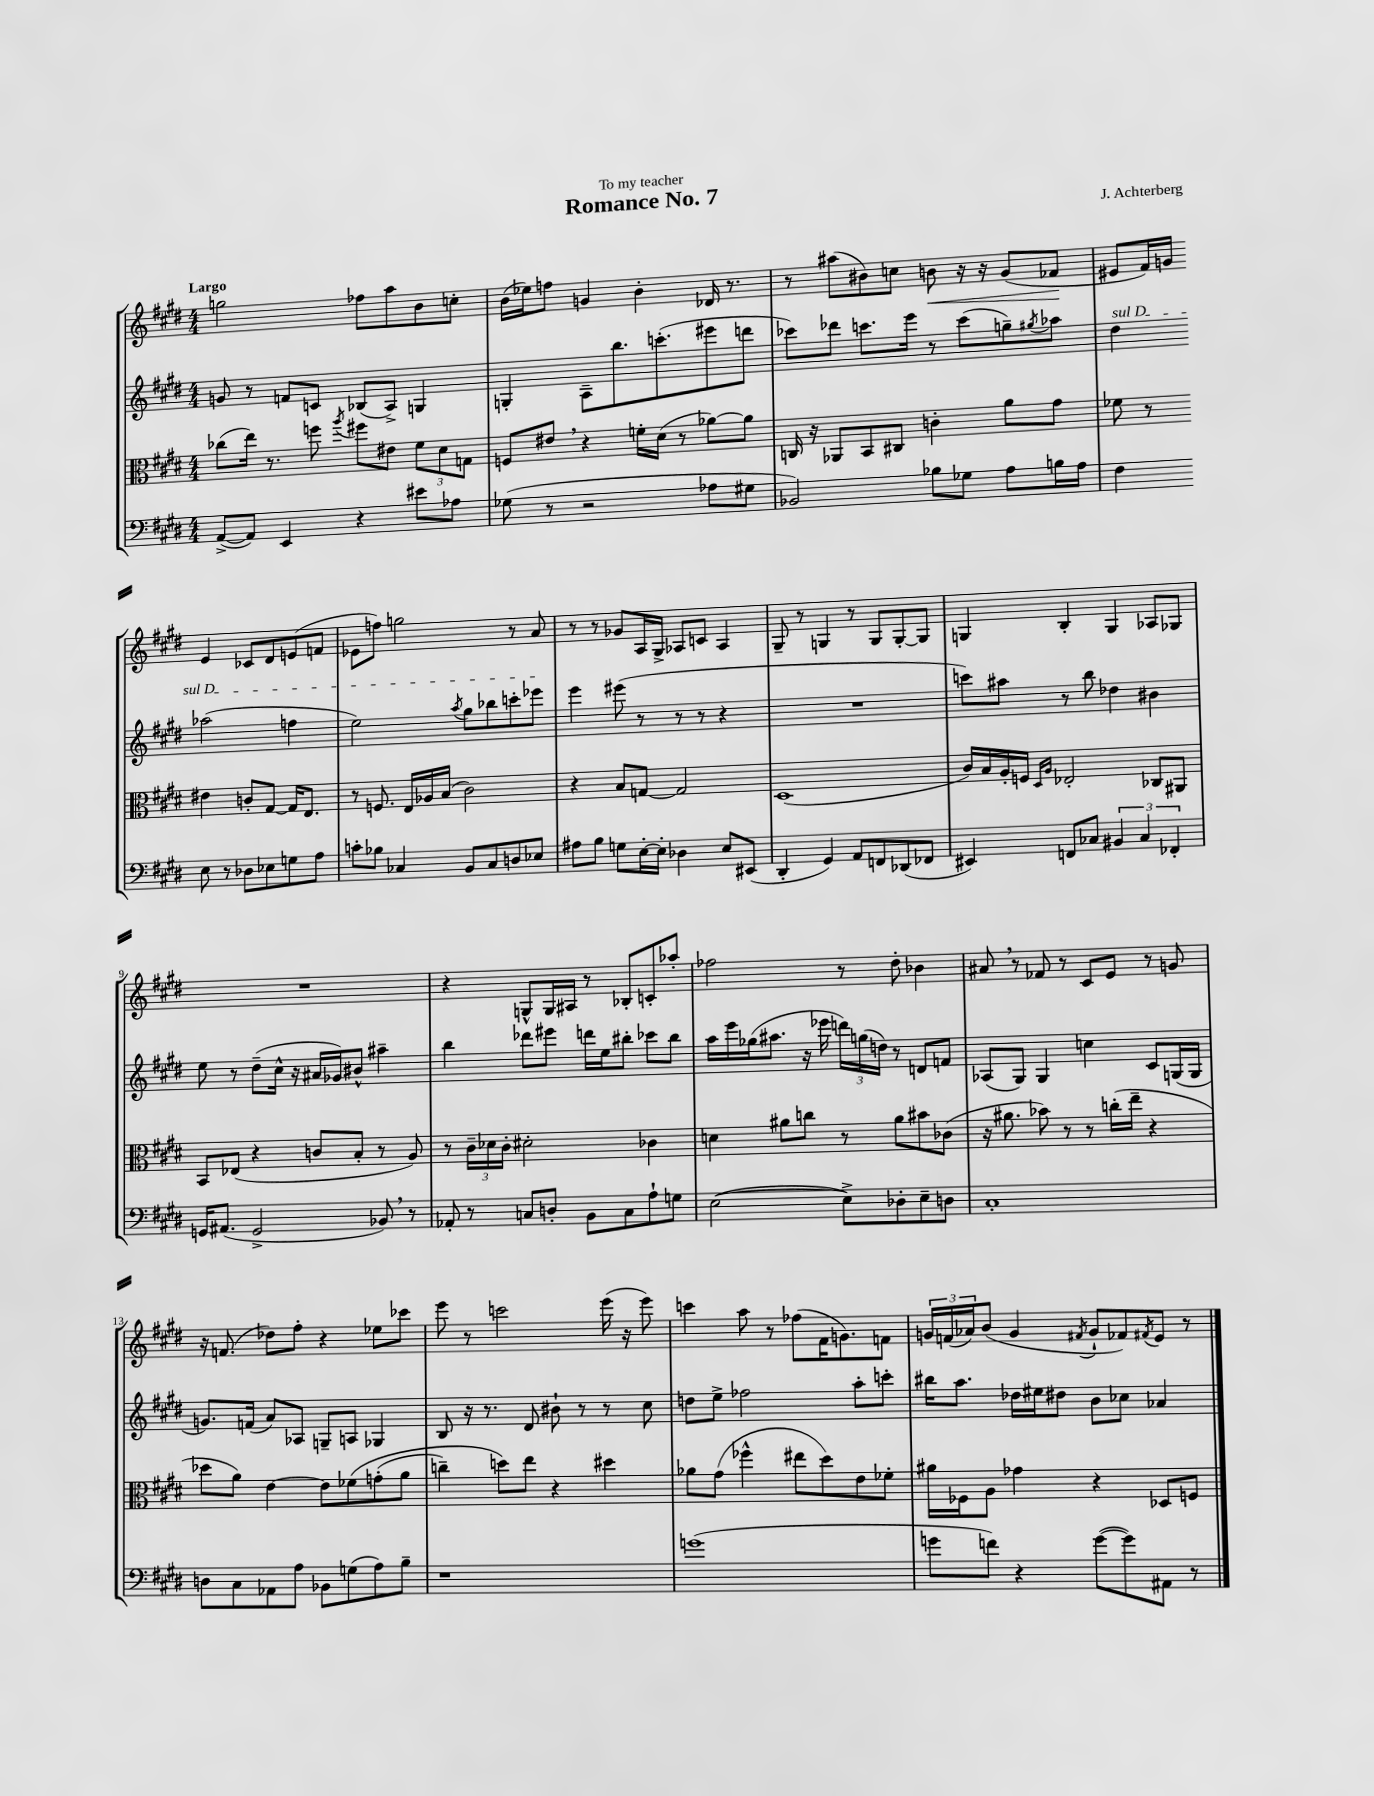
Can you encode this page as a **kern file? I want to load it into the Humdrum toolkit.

**kern	**kern	**kern	**kern
*staff4	*staff3	*staff2	*staff1
*clefF4	*clefC3	*clefG2	*clefG2
*k[f#c#g#d#]	*k[f#c#g#d#]	*k[f#c#g#d#]	*k[f#c#g#d#]
*M4/4	*M4/4	*M4/4	*M4/4
([8AA^	(8cc-	8g	2gg
8AA])	16ee)	8r	.
.	8.r	.	.
4EE	.	8f	.
.	8ff	8c	.
.	8qaa	.	.
4r	8ff#	(8B-	8ff-
.	8e#	8A^)	8aa
8e#	12f#	4G	8b
.	12d#	.	.
8A-	.	.	8cc'
.	12G	.	.
=	=	=	=
(8G-	8F	4G'	(16b
.	.	.	16ee-)
8r	8e#	.	8ff
2r	4r	8A~	4g
.	.	8.bb	.
.	16f'	.	4b'
.	(16d#	(8.ccc'	.
.	8r	.	.
8A-	[8a-)	8eee#	16d-
.	.	.	8.r
8G#	8a-]	8ddd	.
=	=	=	=
2BB-)	16C	8ccc-)	8r
.	16r	.	.
.	8AA-	8ddd-	(8aa#
.	8BB	8.ccc	8b#)
.	8C#	.	8cc
.	.	16eee	.
8B-	4c'	8r	8b
8G-	.	(8ccc	16r
.	.	.	16r
8A	8a	8gg~)	(8g#
.	.	8qgg#	.
16B	8g#	8aa-	8f-
16A	.	.	.
=	=	=	=
4F#	8f-	4dd#	8e#
.	8r	.	16f#)
.	.	.	16g
8E	4e#	(2aa-	4e#
8r	.	.	.
8D-	8c'	.	8c-
8E-	[8G#	.	8d#
8G	16G#]	4ff	(8e
.	8.E	.	.
8A	.	.	8f
=	=	=	=
8c'	8r	2ee)	8e-
8B-	8.F	.	8ff)
4C-	.	.	2gg
.	16E	.	.
.	16A-	.	.
.	(16B	.	.
.	.	8qaa	.
8BB	2c#)	8gg#	.
8C-	.	8bb-	.
8D	.	8ccc'	8r
8E-	.	8eee-	8a
=	=	=	=
8A#	4r	4eee	8r
8B	.	.	8r
8G	8B	(8eee#	8g-
[16E'	[8G	8r	16A
16E']	.	.	16G#^
4D-	2G]	8r	8A-
.	.	8r	8c
8E	.	4r	4A-
(8EE#	.	.	.
=	=	=	=
4DD#'	(1D#	1r	8G#~
.	.	.	8r
4GG#)	.	.	4G
8AA	.	.	8r
8FF	.	.	8G
(8DD-	.	.	[8G'
8FF-	.	.	8G]
=	=	=	=
4EE#)	16c#)	8ccc)	4G
.	16B	.	.
.	16A'	8aa#	.
.	16F	.	.
.	16qqD#	.	.
.	16qqA	.	.
8FF	2E-'	8r	4B'
8C-	.	8bb	.
6BB#	.	4dd-	4G
6C-	.	.	.
.	8C-	4b#	8A-
6FF-'	.	.	.
.	8AA#	.	8G-
=	=	=	=
16GG	8BB	8ee	1r
(8.AA#	.	.	.
.	(8E-	8r	.
2GG^	4r	(8dd#~	.
.	.	16cc#^^	.
.	.	16r	.
.	8c	16a#	.
.	.	16g-)	.
.	8B'	8b#^^	.
8BB-)	8r	4aa#~	.
8r	8A)	.	.
=	=	=	=
8AA-'	8r	4bb	4r
8r	24c#~	.	.
.	24d-	.	.
.	24c#'	.	.
8C	2d#'	8ddd-	8G^^
8D'	.	8eee#	16G
.	.	.	16A#
8BB	.	16ddd	8r
.	.	16ee	.
8C	.	8bb#'	8B-'
8A`	4c-	8ccc-	8c'
8G	.	8bb#	8aa-'
=	=	=	=
([2E	4d	16aa	2ff-
.	.	16eee	.
.	.	(16gg-	.
.	.	8.aa#	.
.	8a#	.	.
.	8cc	16r	.
.	.	16eee-	.
8E^])	8r	24ddd)	8r
.	.	(24gg	.
.	.	24dd)	.
8D-'	8a#	8r	8dd#'
8E~	8b#	8d	4b-
8D	(8c-	8f	.
=	=	=	=
1C#'	16r	(8A-	8a#
.	8.a#	.	.
.	.	8G#)	8r
.	8b-)	4G#	8f-
.	8r	.	8r
.	8r	4cc	8c#
.	(16cc'	.	8e
.	16ee~	.	.
.	4r	8c#	8r
.	.	(16G	8g
.	.	16G	.
=	=	=	=
8D	8dd-	8.g)	16r
.	.	.	(8.f
8C#	8a)	.	.
.	.	(16f	.
8AA-	[4e	8a)	8dd-)
8A	.	8A-	8ff#'
8BB-	8e]	8G~	4r
(8G	&(8f-	8A	.
8A)	(8g'	4G-	8ee-
8B~	8a	.	8ccc-
=	=	=	=
1r	4cc~)	8B	8eee
.	.	16r	8r
.	.	8.r	.
.	8dd&)	.	2ccc
.	8ee	8d#	.
.	4r	8b#`	.
.	.	8r	.
.	4dd#	8r	(16eee
.	.	.	16r
.	.	8cc#	8eee)
=	=	=	=
(1g	8a-	8dd	4ccc
.	(8g#	8ee^	.
.	4ff-^^	2ff-	8aa
.	.	.	8r
.	8ee#	.	(8ff-
.	8dd#)	.	16f#
.	.	.	8.g)
.	8e	8aa'	.
.	8f-'	8ccc'	8f
=	=	=	=
8g	16a#	16bb#	24g
.	.	.	(24f
.	16F-	8.aa	.
.	.	.	24a-)
8f)	8A	.	(8b
4r	4g-	16dd-	4g
.	.	16ee#	.
.	.	8dd#	.
.	.	.	8qf#
([8g	4r	8b	8g`
8g])	.	8cc-	8f-)
.	.	.	8qf#
8AA#	8D-	4a-	8e
8r	8F	.	8r
==	==	==	==
*-	*-	*-	*-
